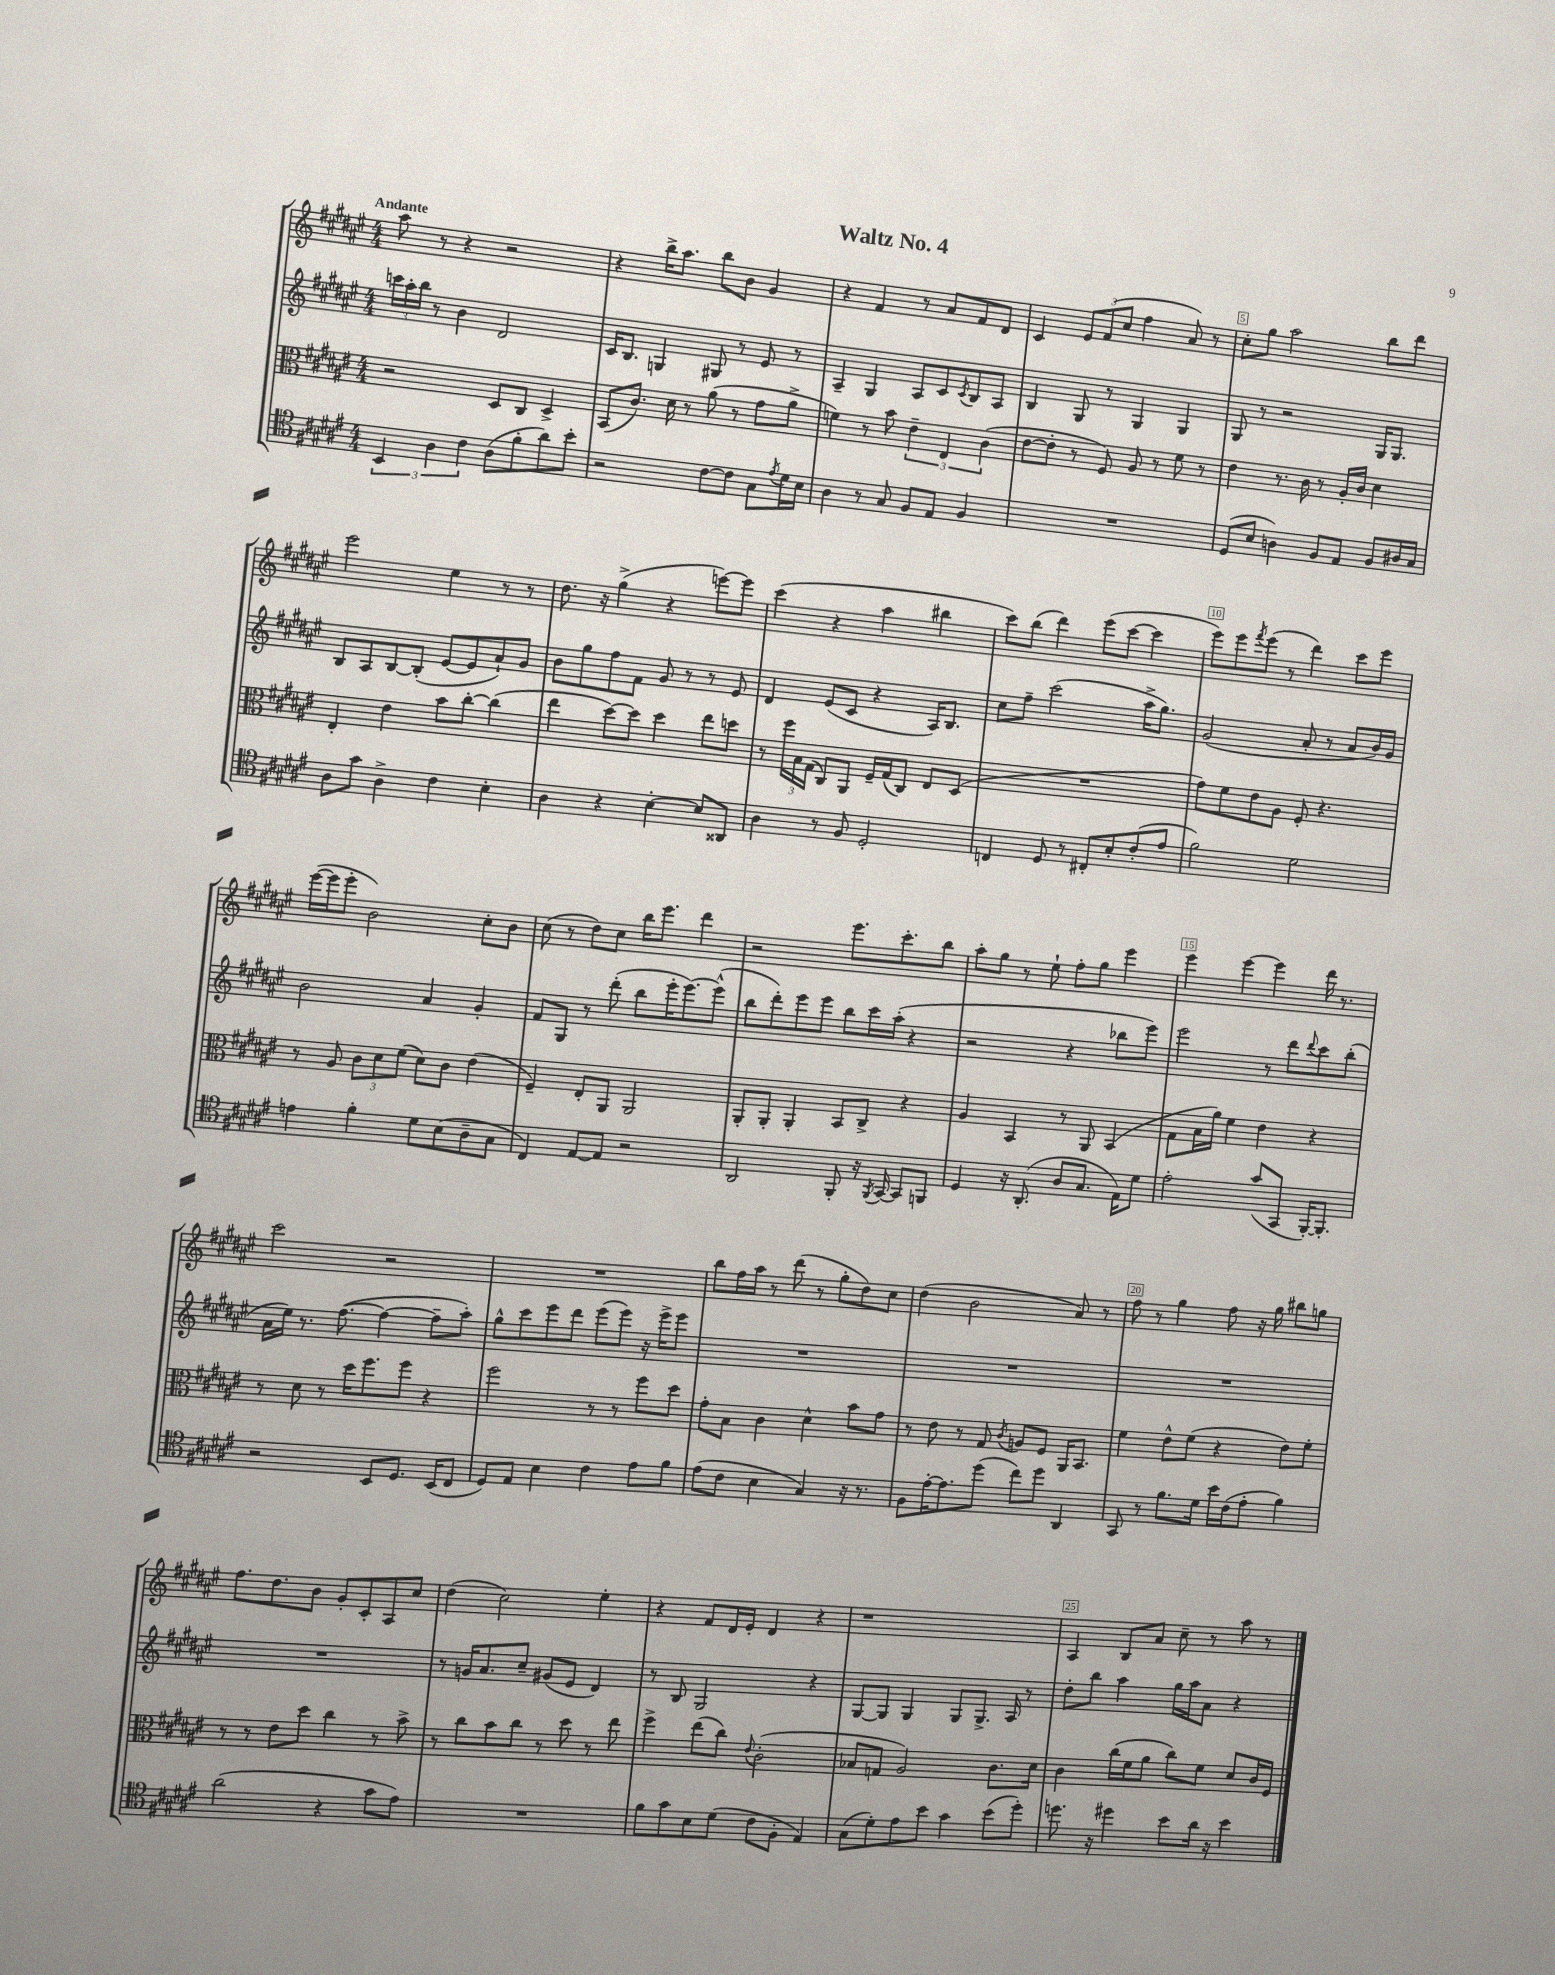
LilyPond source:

\header { title = "Waltz No. 4" }
<<
\new StaffGroup <<
\new Staff = "s0" {
    \clef treble \key fis \major \numericTimeSignature \time 4/4 \tempo "Andante"
    ais''8 r8 r4 r2 |
    r4 b''16-> ais''8. b''8 b'8 gis'4 |
    r4 fis'4 r8 ais'8 fis'8 dis'8 |
    cis'4 \tuplet 3/2 { eis'8 fis'8( cis''8 } fis''4 ais'8) r8 |
    cis''8-. gis''8 ais''2 b''8 dis'''8 |
    eis'''2 eis''4 r8 r8 |
    dis''8. r16 gis''4->( r4 e'''8~) e'''8 |
    cis'''4( r4 ais''4 bis''4 |
    cis'''8) b''8( dis'''4) eis'''8( cis'''8~ cis'''4 |
    eis'''8) eis'''8 \acciaccatura { fis'''8 } eis'''8( r8 dis'''4) cis'''8 eis'''8 |
    eis'''16~( eis'''16 eis'''8-. b'2) cis''8-. b'8 |
    cis''8( r8 dis''8) cis''8 b''16 eis'''8. dis'''4 |
    r2 eis'''8. cis'''8.-. b''8 |
    ais''8-. gis''8 r8 eis''8-! fis''8-. gis''8 eis'''4 |
    eis'''4 eis'''4~ eis'''4 dis'''16 r8. |
    cis'''2 r2 |
    R1 |
    b''8 fis''16 ais''16 r8 dis'''8( r8 gis''8-. dis''8) cis''8 |
    dis''4( b'2 ais'8) r8 |
    fis''8 r8 gis''4 fis''8 r16 gis''16 bis''8 g''8 |
    fis''8. dis''8. b'8 gis'8-. cis'8-. ais8 cis''8 |
    dis''4( cis''2) eis''4-. |
    r4 fis'8 dis'16 eis'16-. dis'4 r4 |
    r1 |
    ais4 b8 ais'8 cis''8-- r8 ais''8 r8 \bar "|." |
}
\new Staff = "s1" {
    \clef treble \key fis \major \numericTimeSignature \time 4/4
    \tuplet 3/2 { c'''16 ais''16-. b''16 } r8 b'4 dis'2 |
    cis'16 b8. g4 gis8 r8 eis'8 r8 |
    ais4-- gis4 ais8 cis'8 \acciaccatura { cis'8 } b8 ais8 |
    b4 gis8 r8 gis4 gis4 |
    gis8 r8 r2 gis16 gis8. |
    b8 ais8 b8~ b8-.( eis'8~ eis'8 ais'8-!) gis'8 |
    b'8 gis''8 fis''8 fis'8 gis'8 r8 r8 eis'8 |
    dis'4 eis'8( cis'8 r4 ais16) b8. |
    cis''8 fis''8-- cis'''2( ais''16-> gis''8.) |
    gis'2( ais'8-. r8 ais'8 b'16) gis'16 |
    b'2 ais'4 gis'4-. |
    fis'8 gis8 r8 dis'''8-.( b''8 eis'''16-. eis'''8.~) eis'''8-^( |
    b''8 dis'''8-.) eis'''8 eis'''8 b''8 cis'''16 ais''16-.( r4 |
    r2 r4 bes''8 eis'''8) |
    eis'''2 r8 dis'''8 \appoggiatura { dis'''8 } cis'''8 b''8-.( |
    ais'16 eis''16) r8. fis''8.~( fis''4~ fis''8-- ais''8-.) |
    gis''8-^ cis'''8 eis'''8 dis'''8 eis'''8( eis'''8) r16 eis'''16-> eis'''8 |
    R1 |
    R1 |
    R1 |
    R1 |
    r8 g'16 ais'8. cis''8-- gis'8( eis'8 dis'4) |
    r8 b8 gis2 r4 |
    gis8~ gis8 gis4 gis8 gis8.-> ais16 r8 |
    dis''8-. b''8 ais''4 gis''16 ais''16 ais'8 r4 \bar "|." |
}
\new Staff = "s2" {
    \clef alto \key fis \major \numericTimeSignature \time 4/4
    r2 dis8 cis8 dis4-> |
    b,8( cis'8.) dis'16 r8 ais'8( r8 gis'8 ais'8-> |
    f'4) r8 b'8 \tuplet 3/2 { eis'4-- eis4 cis'4( } |
    eis'8~ eis'8-. r8 fis8) ais8 r8 fis'8 r8 |
    eis'4 r8. cis'16 r8 ais16-. cis'16 dis'4 |
    eis4-. eis'4 b'8 cis''8~-. cis''4( |
    eis''4 dis''8~) dis''8 dis''4 eis''8 d''8 |
    r8 \tuplet 3/2 { fis''16 b16 gis16( } cis8) ais,8 fis16-- gis16( cis8) eis8 dis8( |
    R1 |
    gis'8) fis'8 eis'8 ais8 fis8-. r4. |
    r8 ais8 \tuplet 3/2 { cis'8 dis'8 fis'8( } dis'8) cis'8 eis'4( |
    fis4--) eis8-. ais,8 ais,2 |
    ais,8-. ais,8-. ais,4-. b,8 cis8-> r4 |
    ais4 b,4 r8 ais,8 b,4( |
    gis8 b16 ais'16) fis'4 eis'4 r4 |
    r8 dis'8 r8 dis''16 fis''8. fis''8 r4 |
    fis''2 r8 r8 fis''8 dis''8 |
    gis'8-. b8 cis'4 dis'4-^ b'8 gis'8 |
    r8 eis'8 r8 gis8 \acciaccatura { cis'8 } a8 fis8 ais,16 b,8. |
    fis'4 eis'8-^ fis'8( r4 eis'8) fis'8-. |
    r8 r8 eis'8 dis''8 cis''4 r8 b'8-> |
    r8 cis''8 b'8 cis''8 r8 dis''8 r8 eis''8 |
    fis''4-> eis''8( cis''8) \appoggiatura { eis'8 } cis'2-.( |
    bes8 g8 ais2) cis'8. dis'16 |
    cis'4 cis''16( fis'16 ais'8 cis''8) fis'8 dis'8 cis'16 fis16 \bar "|." |
}
\new Staff = "s3" {
    \clef tenor \key fis \major \numericTimeSignature \time 4/4
    \tuplet 3/2 { b,4 ais4 cis'4 } ais8( fis'8-. ais'8) b'8-. |
    r2 cis'8~ cis'8 gis8 \acciaccatura { eis'8 } dis'16 b16 |
    ais4 r8 gis8 fis8 eis8 fis4 |
    R1 |
    dis8( b8 a4) fis8 eis8 fis8 ais16 gis16 |
    ais8 gis'8 ais4-> cis'4 b4-. |
    ais4 r4 b4~-. b8 aisis,8 |
    ais4 r8 fis8 dis2-. |
    c4 dis8 r8 cis8-. b8-. cis'8-.( eis'8 |
    fis'2) dis'2 |
    e'4 fis'4-. dis'8 b8( ais8-- gis8 |
    cis4) eis8~ eis8 r2 |
    ais,2 fis,8-. r16 \acciaccatura { fis,8 } gis,16~ gis,8 f,8 |
    dis4 r16 ais,8.-.( ais8 gis8. eis16) dis'8 |
    eis'2-. gis'8( gis,8 fis,16~-.) fis,8.-. |
    r2 b,8 dis8. b,16( cis8 |
    dis8) eis8 b4 cis'4 eis'8 fis'8 |
    eis'8( cis'8 b4 gis4) r16 r8. |
    fis8 eis'16~-. eis'8. dis''8( cis''8) dis''8 ais,4 |
    gis,8 r8 fis'8. dis'16 b'16 cis'16( eis'8-. fis'4) |
    ais'2( r4 gis'8 eis'8) |
    R1 |
    fis'8 gis'8 b8 dis'8( cis'8 fis8-. eis4) |
    gis8( dis'8-.) eis'8 b'8 gis'4 b'8( dis''8-.) |
    d''8. r16 dis''4 b'8 ais'16 r16 b'4 \bar "|." |
}
>>
>>
\layout { \context { \Score \override BarNumber.break-visibility = ##(#f #t #t) barNumberVisibility = #(every-nth-bar-number-visible 5) \override BarNumber.stencil = #(make-stencil-boxer 0.1 0.3 ly:text-interface::print) } }
